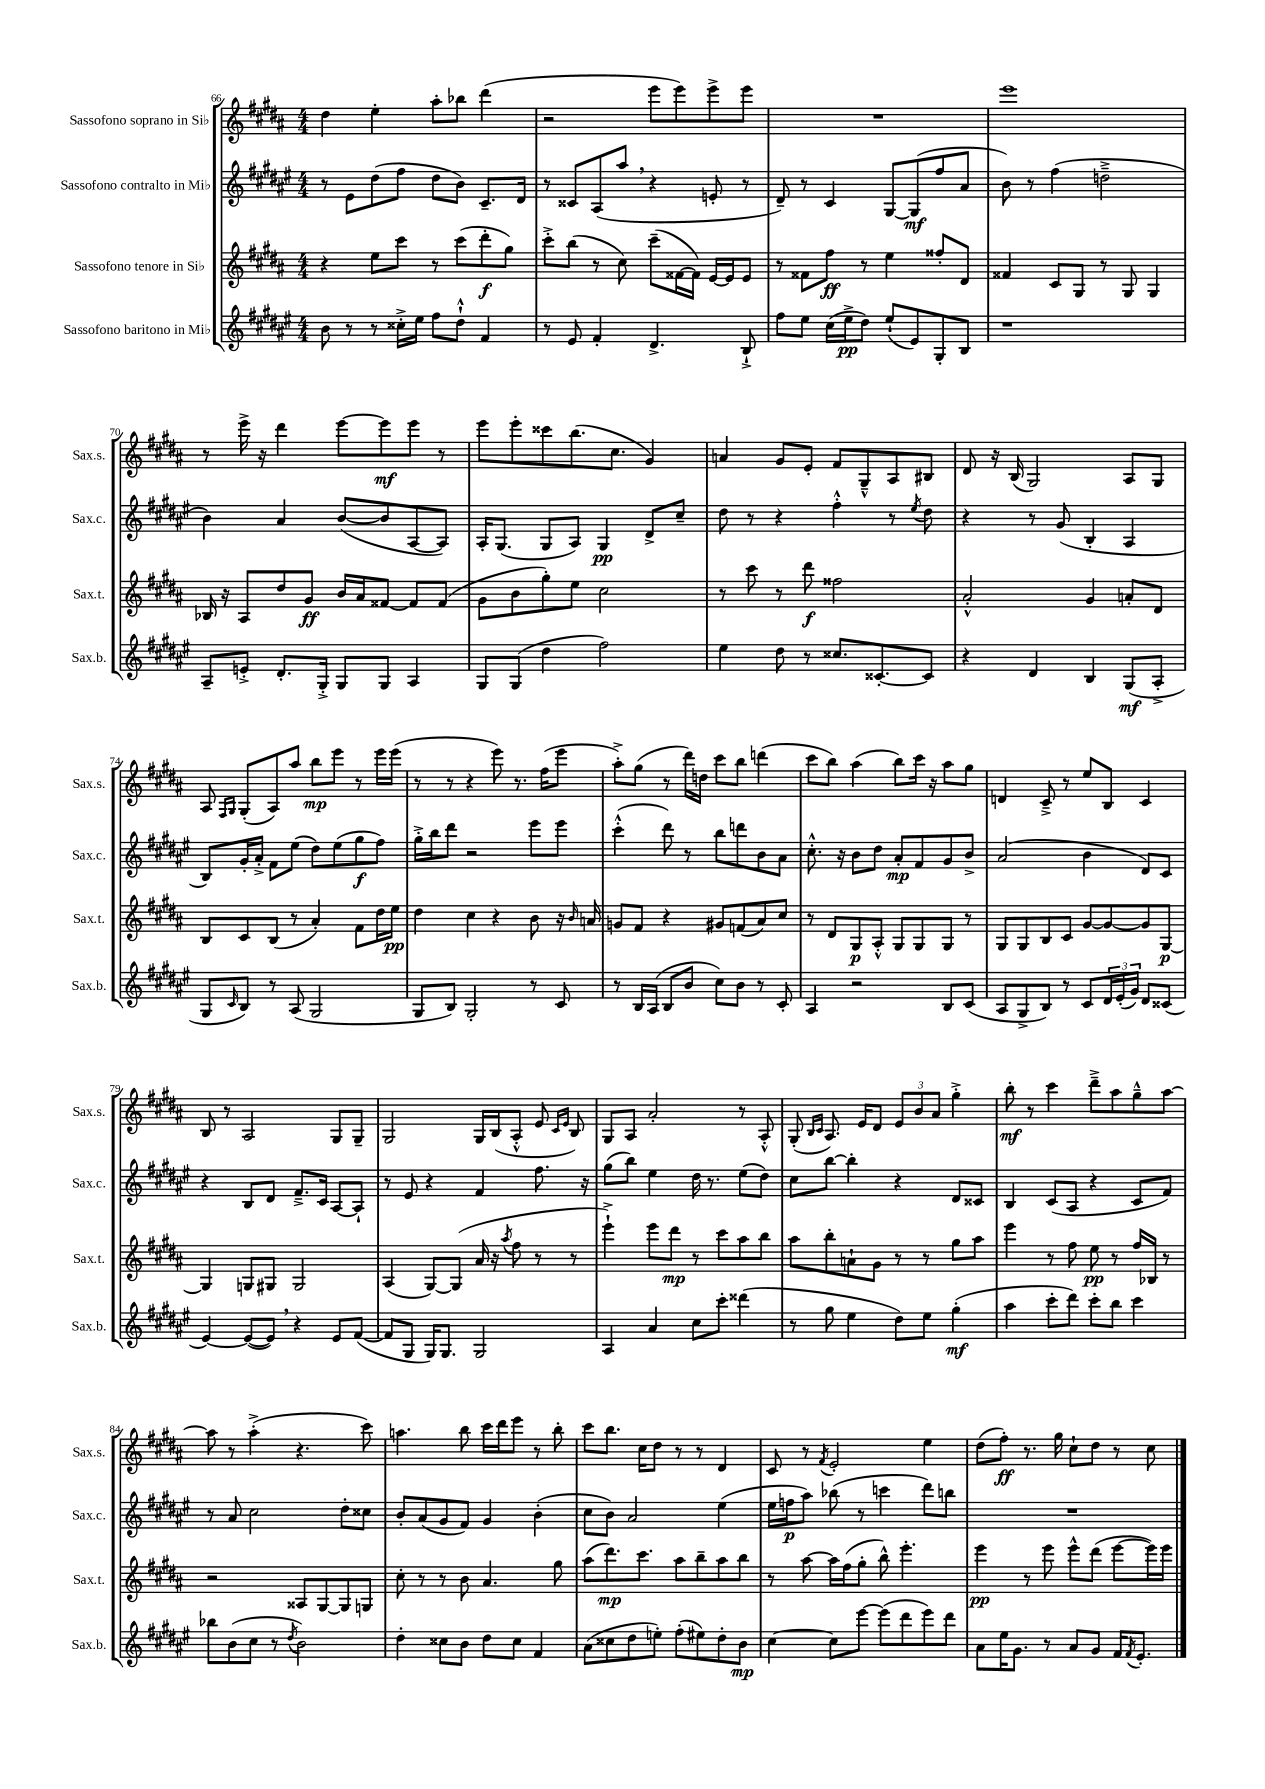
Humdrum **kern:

**kern	**kern	**kern	**kern
*staff4	*staff3	*staff2	*staff1
*clefG2	*clefG2	*clefG2	*clefG2
*k[f#c#g#d#a#e#]	*k[f#c#g#d#a#]	*k[f#c#g#d#a#e#]	*k[f#c#g#d#a#]
*M4/4	*M4/4	*M4/4	*M4/4
8b\	4r	8r	4dd#\
8r	.	8e#\L	.
8r	8ee\L	(8dd#\	4ee'\
16cc##'^\LL	8ccc#\J	8ff#\J	.
16ee#\JJ	.	.	.
8ff#\L	8r	8dd#\L	8aa#'\L
8dd#`^^\J	(8ccc#\L	8b\J)	8bb-\J
4f#/	8ddd#'\	8.c#~/L	(4ddd#\
.	8gg#\J)	.	.
.	.	16d#/Jk	.
=	=	=	=
8r	8ccc#'^\L	8r	2r
8e#/	(8bb\J	8c##/L	.
4f#'/	8r	(8A#/	.
.	8cc#\)	8aa#/J	.
4.d#^/	(8ccc#~\L	4r	8eee\L
.	[16f##\L	.	8eee\)
.	16f##\]JJ)	.	.
.	[16e/LL	8e'/	8eee^\
.	16e/]J	.	.
8B`^/	8e/J	8r	8eee\J
=	=	=	=
8ff#\L	8r	8d#~/)	1r
8ee#\J	8f##\L	8r	.
(16cc#\LL	8ff#\J	4c#/	.
16ee#^\J	.	.	.
8dd#\J)	8r	.	.
(8ee#`/L	4ee\	[8G#/L	.
8e#/)	.	(8G#/]	.
8G#'/	8ff##'/L	8ff#/	.
8B/J	8d#/J	8a#/J	.
=	=	=	=
1r	4f##/	8b\)	1eee
.	.	8r	.
.	8c#/L	(4ff#\	.
.	8G#/J	.	.
.	8r	2dd~^\	.
.	8G#/	.	.
.	4G#/	.	.
=	=	=	=
8A#~/L	16B-/	4b\)	8r
.	16r	.	.
8e'^/J	8A#/L	.	16eee^\
.	.	.	16r
8.d#'/L	8dd#/	4a#/	4ddd#\
.	8g#/J	.	.
16G#'^/Jk	.	.	.
8G#/L	16b/LL	([8b/L	[8eee\L
.	16a#/J	.	.
8G#/J	[8f##/J	8b/]	8eee\]
4A#/	8f##/]L	[8A#/	8eee\J
.	(8f##/J	8A#/]J)	8r
=	=	=	=
8G#/L	8g#\L	16A#'/LK	8eee\L
.	.	(8.G#/J	.
(8G#/J	8b\	.	8eee'\
4dd#\	8gg#'\)	8G#/L	8ccc##\
.	8ee\J	8A#/J)	(8.bb\
2ff#\)	2cc#\	4G#/	.
.	.	.	8.cc#\J
.	.	8d#^/L	4g#/)
.	.	8cc#~/J	.
=	=	=	=
4ee#\	8r	8dd#\	4a/
.	8ccc#\	8r	.
8dd#\	8r	4r	8g#/L
8r	8ddd#\	.	8e'/J
8.cc##/L	2ff##\	4ff#'^^\	8f#/L
.	.	.	8G#~^^/
[8.c##'/	.	.	.
.	.	8r	8A#/
.	.	8qee#/	.
8c##/]J	.	8dd#\	8B#/J
=	=	=	=
4r	2a#'^^/	4r	8d#/
.	.	.	16r
.	.	.	(16B/
4d#/	.	8r	2G#/)
.	.	(8g#/	.
4B/	4g#/	4B'/	.
(8G#/L	8a'/L	4A#/	8A#/L
8A#'^/J	8d#/J	.	8G#/J
=	=	=	=
8G#/L	8B/L	8B/L)	8A#/
.	.	.	16qqF#/LL
16qqc#/	.	.	16qqG#/JJ
8B/J)	8c#/	16g#'/L	(8G#'/L
.	.	16a#'^/JJ	.
8r	(8B/J	8f#\L	8A#/)
(8A#/	8r	(8ee#\J	8aa#/J
2G#/	4a#'/)	8dd#\L)	8bb\L
.	.	(8ee#\	8eee\J
.	8f#\L	8gg#\	8r
.	16dd#\L	8ff#\J)	16eee\LL
.	16ee\JJ	.	(16eee\JJ
=	=	=	=
8G#/L	4dd#\	16gg#'^\LL	8r
.	.	16bb\J	.
8B/J)	.	8ddd#\J	8r
2G#'/	4cc#\	2r	4r
.	4r	.	8eee\)
.	.	.	8.r
8r	8b\	8eee#\L	.
.	.	.	(16ff#\LK
8c#/	16r	8eee#\J	8eee\J
.	16qqb/	.	.
.	16a/	.	.
=	=	=	=
8r	8g/L	(4ccc#'^^\	8aa#'^\L)
16B/LL	8f#/J	.	(8gg#\J
(16A#/JJ	.	.	.
8B/L	4r	8ddd#\)	8r
8b/J	.	8r	16ddd#\LL)
.	.	.	16dd\JJ
8cc#\L)	8g#/L	8bb\L	8ccc#\L
8b\J	(8f/	8ddd\	8bb\J
8r	8a#/)	8b\	(4ddd\
8c#'/	8cc#/J	8a#\J	.
=	=	=	=
4A#/	8r	8.cc#'^^\	8ccc#\L
.	8d#/L	.	8bb\J)
.	.	16r	.
2r	8G#/	8b\L	(4aa#\
.	8A#'^^/J	8dd#\J	.
.	8G#/L	8a#'/L	8bb\L)
.	8G#/	8f#/	16ccc#\Jk
.	.	.	16r
8B/L	8G#/J	8g#/	8aa#\L
(8c#/J	8r	8b^/J	8gg#\J
=	=	=	=
8A#/L	8G#/L	(2a#/	4d/
8G#^/	8G#/	.	.
8B/J)	8B/	.	8c#~^/
8r	8c#/J	.	8r
8c#/L	[8g#/L	4b\	8ee/L
24d#/L	8g#/_	.	8B/J
(24e#'/	.	.	.
24g#/JJ)	.	.	.
8d#/L	8g#/]	8d#/L)	4c#/
(8c##/J	[8G#/J	8c#/J	.
=	=	=	=
[4e#/)	4G#/]	4r	8B/
.	.	.	8r
(8e#/_L	8G/L	8B/L	2A#/
8e#/]J)	8G#/J	8d#/J	.
4r	2G#/	8.f#~^/L	.
.	.	16c#/Jk	.
8e#/L	.	[8A#/L	8G#/L
([8f#/J	.	8A#`/]J	8G#~/J
=	=	=	=
8f#/]L	(4A#/	8r	2G#/
8G#/J	.	8e#/	.
16G#/LK)	[8G#/L)	4r	.
8.G#/J	.	.	.
.	(8G#/]J	.	.
2G#/	16a#/	4f#/	16G#/LL
.	16r	.	(16B/J
.	8qaa#/	.	.
.	8ff#\	.	8A#'^^/J
.	8r	8.ff#\	8e/
.	.	.	16qqc#/LL
.	.	.	16qqe/JJ
.	8r	.	8B/)
.	.	16r	.
=	=	=	=
4A#/	4eee`^\)	(8gg#\L	8G#/L
.	.	8bb\J)	8A#/J
4a#/	8eee\L	4ee#\	2a#'/
.	8ddd#\J	.	.
8cc#\L	8r	16dd#\	.
.	.	8.r	.
8ccc#'\J	8ccc#\L	.	.
(4ddd##\	8aa#\	(8ee#\L	8r
.	8bb\J	8dd#\J)	8A#'^^/
=	=	=	=
8r	8aa#\L	8cc#\L	(8G#'/
.	.	.	16qqB/LL
.	.	.	16qqc#/JJ
8gg#\	8bb'\	[8bb\J	8.A#/)
4ee#\	8a`\	4bb'\]	.
.	.	.	16e/LK
.	8g#\J	.	8d#/J
8dd#\L)	8r	4r	12e/L
.	.	.	12b/
8ee#\J	8r	.	.
.	.	.	12a#/J
(4gg#'\	8gg#\L	8d#/L	4gg#'^\
.	8aa#\J	8c##/J	.
=	=	=	=
4aa#\	4eee\	4B/	8bb'\
.	.	.	8r
8ccc#'\L	8r	(8c#/L	4ccc#\
8ddd#\J)	8ff#\	8A#/J	.
8ccc#'\L	8ee\	4r	8ddd#~^\L
8bb\J	8r	.	8aa#\
4ccc#\	16ff#/LL	8c#/L	8gg#~^^\
.	16B-/JJ	.	.
.	8r	8f#/J)	[8aa#\J
=	=	=	=
8bb-\L	2r	8r	8aa#\]
(8b\	.	8a#/	8r
8cc#\J	.	2cc#\	(4aa#'^\
8r	.	.	.
8qdd#/	.	.	.
2b\)	8A##/L	.	4.r
.	[8G#/	.	.
.	8G#/]	8dd#'\L	.
.	8G/J	8cc##\J	8ccc#\)
=	=	=	=
4dd#'\	8cc#'\	8b'/L	4.aa\
.	8r	(8a#/	.
8cc##\L	8r	8g#/	.
8b\J	8b\	8f#/J)	8bb\
8dd#\L	4.a#/	4g#/	16ccc#\LL
.	.	.	16ddd#\J
8cc##\J	.	.	8eee\J
4f#/	.	(4b'\	8r
.	8gg#\	.	8bb'\
=	=	=	=
(8a#\L	(8aa#\L	8cc#\L	8ccc#\L
8cc##\	8.ddd#\)	8b\J)	8.bb\J
8dd#\	.	2a#/	.
.	8.ccc#\J	.	16cc#\LK
8ee'\J)	.	.	8dd#\J
(8ff#'\L	8aa#\L	.	8r
8ee#\)	8bb~\	.	8r
8dd#'\	8aa#\	(4ee#\	4d#/
8b\J	8bb\J	.	.
=	=	=	=
[4cc#\	8r	16ee#\LL	8c#/
.	.	16ff\J	.
.	[8aa#\	8aa#\J)	8r
.	.	.	8qf#/
8cc#\]L	16aa#\]LL	(8bb-\	2e'/
.	(16ff#\J	.	.
[8eee#\J	8gg#'\J	8r	.
(8eee#\]L	8bb^^\)	4ccc\	.
8ddd#\	4.eee'\	.	.
8eee#\)	.	8ddd#\L)	4ee\
8ddd#\J	.	8bb\J	.
=	=	=	=
8a#\L	4eee\	1r	(8dd#\L
16ee#\K	.	.	8ff#'\J)
8.g#\J	.	.	.
.	8r	.	8.r
8r	8eee\	.	.
.	.	.	16gg#\
8a#/L	8eee^^\L	.	8cc#`\L
8g#/J	(8ddd#\J	.	8dd#\J
16f#/LK	[8eee\L	.	8r
8qf#/	.	.	.
8.e#'/J	.	.	.
.	16eee\]L)	.	8cc#\
.	16eee\JJ	.	.
==	==	==	==
*-	*-	*-	*-
